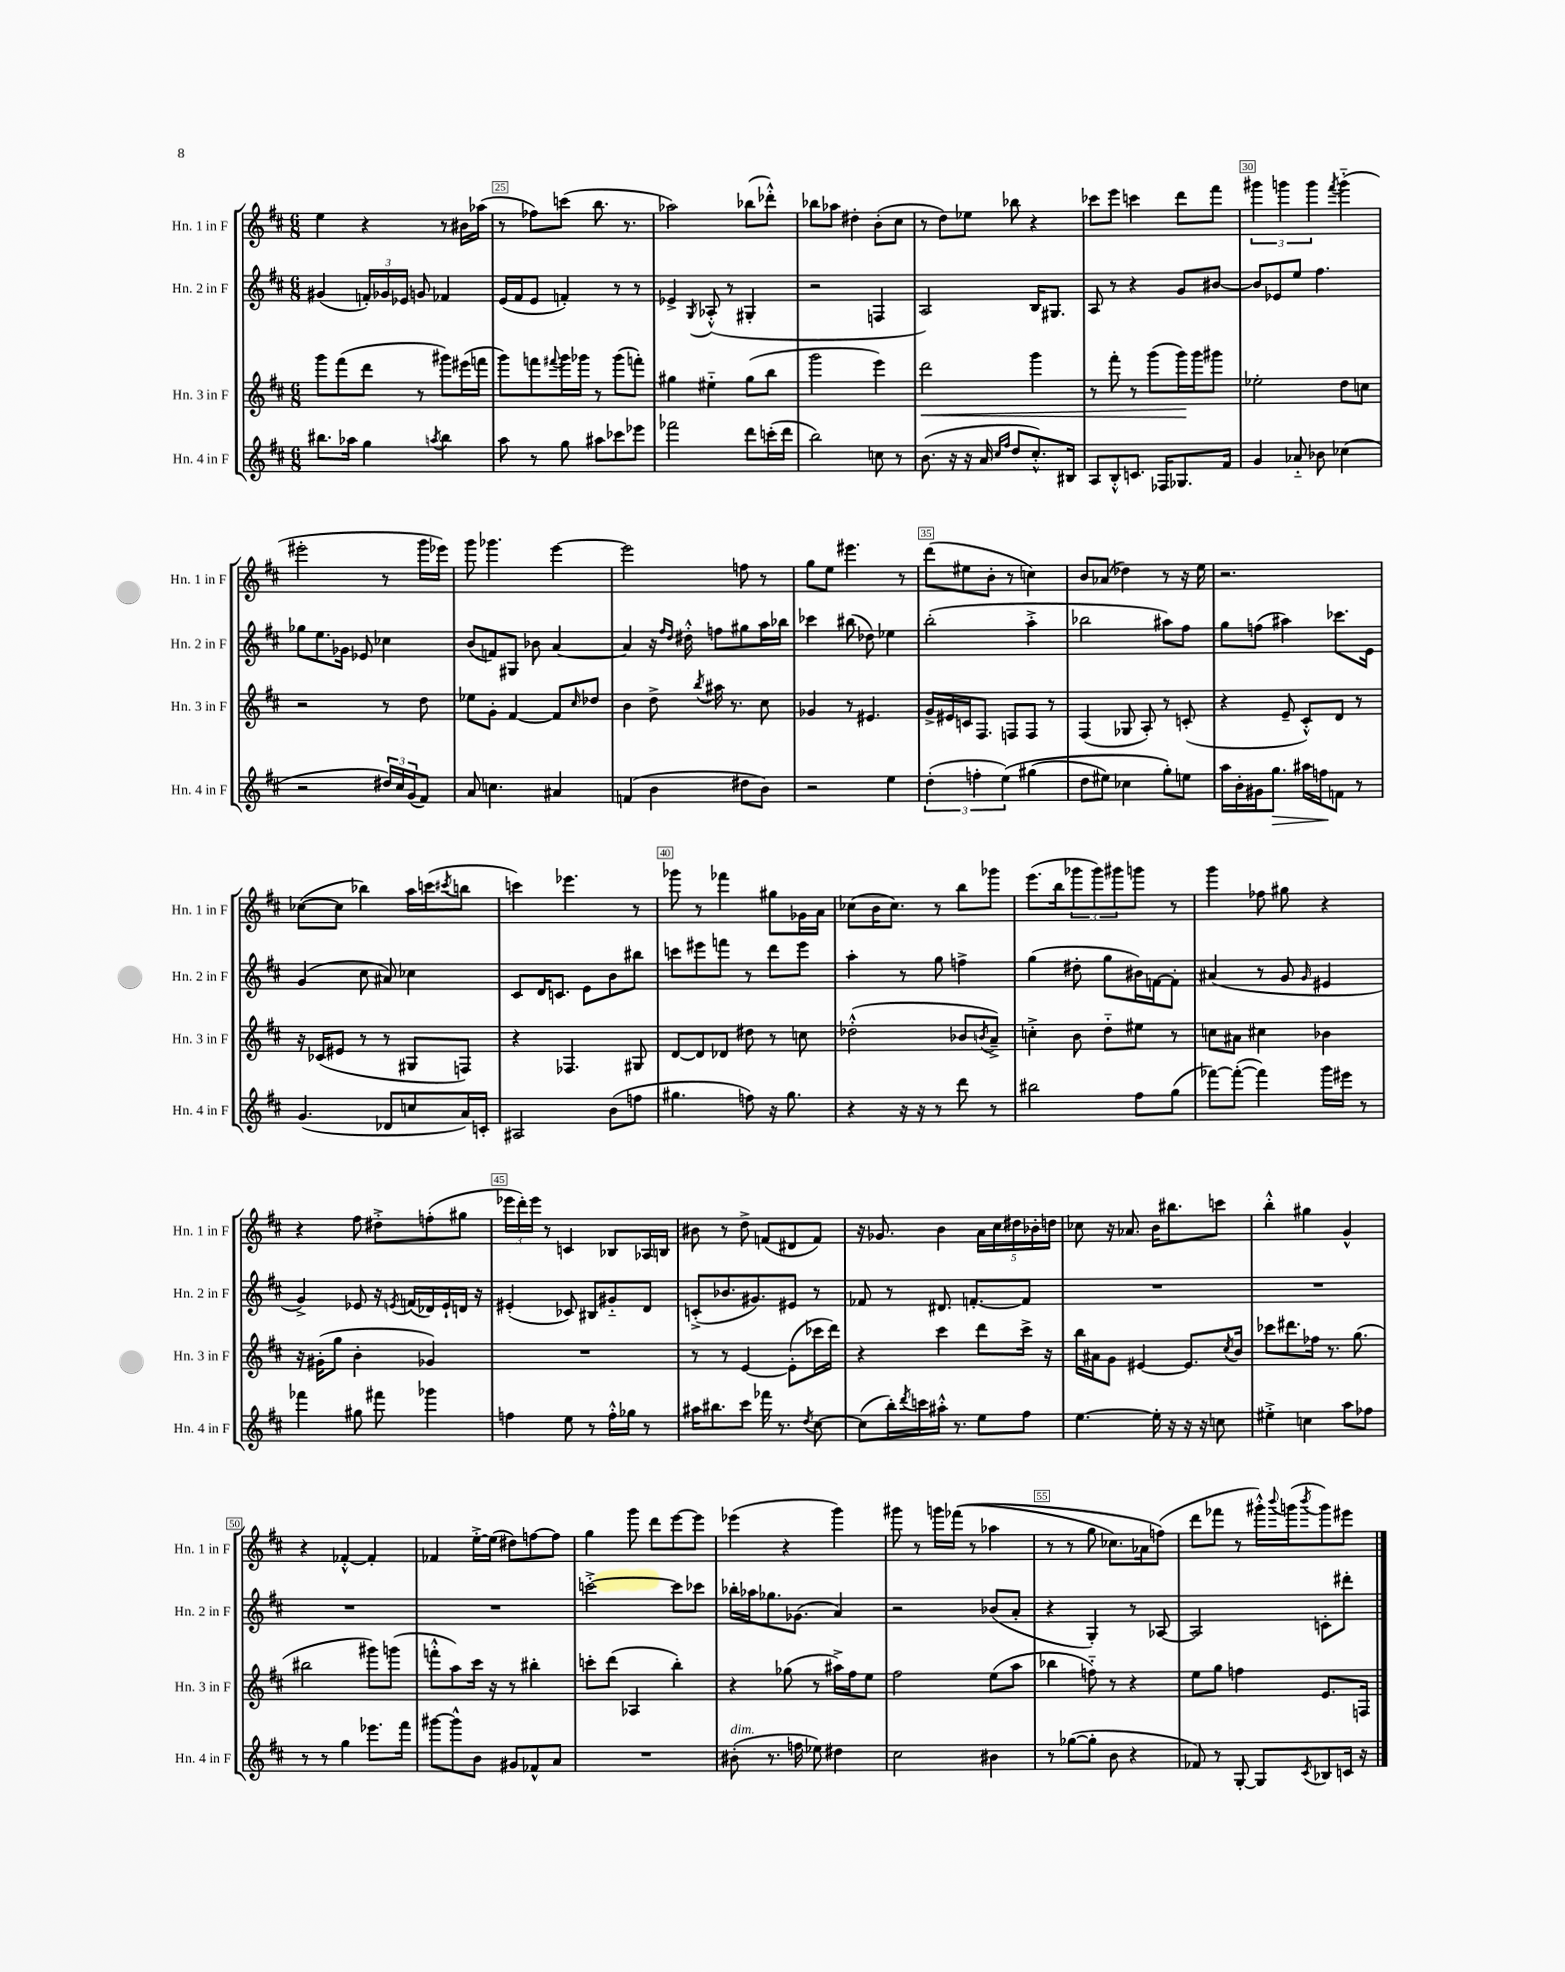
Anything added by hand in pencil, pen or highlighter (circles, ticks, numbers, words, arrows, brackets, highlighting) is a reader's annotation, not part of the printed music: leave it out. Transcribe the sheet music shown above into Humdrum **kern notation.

**kern	**kern	**kern	**kern
*staff4	*staff3	*staff2	*staff1
*clefG2	*clefG2	*clefG2	*clefG2
*k[f#c#]	*k[f#c#]	*k[f#c#]	*k[f#c#]
*M6/8	*M6/8	*M6/8	*M6/8
8.bb#	8ggg	(4g#	4ee
.	(8fff#	.	.
16aa-	.	.	.
4gg	8ddd	24f')	4r
.	.	24g-	.
.	.	24e-	.
.	8r	8g	.
8qaa	.	.	.
4bb#	8ggg#)	4f-	8r
.	(16eee#	.	16b#
.	16fff	.	(16aa-
=	=	=	=
8aa	8ggg)	(16e	8r
.	.	16f#	.
8r	8fff	8e	8ff-)
.	8qqfff#	.	.
8gg	16ggg	4f')	(8ccc
.	16ggg-	.	.
8aa#	8r	.	8.bb
8ccc-	(8ggg-	8r	.
.	.	.	8.r
8eee-	8fff')	8r	.
=	=	=	=
2fff-	4gg#	4e-^	2aa-)
.	.	8qG	.
.	4ee#'~	(8A-'^^	.
.	.	8r	.
8ddd	(8gg#	4G#'	(8bb-
(16ccc'	8bb	.	8ddd-'^^)
16ddd	.	.	.
=	=	=	=
2bb)	2ggg	2r	8bb-
.	.	.	8aa-
.	.	.	4dd#'
8cc	4eee)	4F	(8b'
8r	.	.	8cc#
=	=	=	=
(8.b	2ddd	2A)	8r
.	.	.	8dd)
16r	.	.	.
16r	.	.	8ee-
16a	.	.	.
16qqcc#	.	.	.
16qqff#	.	.	.
8dd	.	.	8bb-
8.cc#'^^)	4ggg	16B	4r
.	.	8.G#	.
16B#	.	.	.
=	=	=	=
8A	8r	8A	8ccc-
8B'^^	8fff#'	8r	8eee
8.c	8r	4r	4ccc
.	(8ggg	.	.
16F-	.	.	.
8.G-	16ggg)	8g	8ddd
.	16ggg	.	.
.	8ggg#	[8b#	8fff#
16f#	.	.	.
=	=	=	=
4g	2ee-'	8b#]	6ggg#
.	.	8e-	.
.	.	.	6ggg
8a-'~	.	8ee	.
.	.	.	6ggg
8b-	.	4.ff#	.
.	.	.	8qfff#
(4cc-	8dd	.	(4ggg'~
.	8cc	.	.
=	=	=	=
2r	2r	8gg-	2eee#'
.	.	8.ee	.
.	.	16g-	.
.	.	8e-	.
24dd#)	8r	4cc-	8r
24cc#	.	.	.
(24g	.	.	.
8f#)	8dd	.	16ggg
.	.	.	16eee-)
=	=	=	=
8a	8ee-	(8b	8ggg
4.cc	8g'	8f)	4.ggg-
.	[4f#	8G#	.
.	.	8b-	.
4a#	8f#]	[4a	[4eee
.	16qqcc#	.	.
.	8dd-	.	.
=	=	=	=
(4f	4b	4a]	2eee]
4b	8dd^	16r	.
.	.	16qqff#	.
.	.	16qqdd	.
.	.	16dd#'^^	.
.	8qbb	.	.
.	16aa#	8ff	.
.	8.r	.	.
8dd#	.	8gg#	8ff
8b)	8cc#	16aa	8r
.	.	16bb-	.
=	=	=	=
2r	4g-	4ccc-	8gg
.	.	.	8ee
.	8r	(8bb#	4.eee#
.	4.e#	8dd-)	.
4ee	.	4ee-	.
.	.	.	8r
=	=	=	=
(6dd'	16g^	(2bb'	(8ddd
.	16e#	.	.
.	16c	.	8ee#
6ff'	.	.	.
.	8.F#	.	.
.	.	.	8b'
&(6ee)	.	.	.
.	8F	.	8r
(4gg#	8F	4aa'^	4cc)
.	8r	.	.
=	=	=	=
8dd	(4F#	2bb-	8b
8ee#)	.	.	(8a-
4cc-	8G-	.	4dd-)
.	8A')	.	.
8gg'&)	8r	8aa#)	8r
8ee	(8c'	8ff#	16r
.	.	.	16ee
=	=	=	=
16aa	4r	8gg	2.r
16b'	.	.	.
16g#	.	(8ff	.
8.gg	.	.	.
.	8e~	4aa#)	.
16aa#	8c#'^^)	.	.
16ff	.	.	.
8f	8d	8.ccc-	.
8r	8r	.	.
.	.	16e	.
=	=	=	=
(4.g	16r	(4g	([8cc-
.	(16c-	.	.
.	8e#	.	8cc-]
.	8r	8cc#	4bb-)
8d-	8r	8a#)	.
8cc	8G#	4cc-	16aa
.	.	.	(16ccc
.	.	.	8qccc#
16a)	8F)	.	8bb
16c'	.	.	.
=	=	=	=
2A#	4r	8c#	4ccc)
.	.	16d	.
.	.	8.c	.
.	4.F-	.	4.eee-
.	.	8e	.
(8b	.	8b	.
8ff	8G#	8bb#	8r
=	=	=	=
4.gg#	[8d	8ccc	8ggg-
.	8d]	8eee#	8r
.	8d-	8fff	4fff-
8ff)	8dd#	8r	.
16r	8r	8ddd	8gg#
8.gg#	.	.	.
.	8cc	8eee#	16g-
.	.	.	16a
=	=	=	=
4r	(2dd-'^^	4aa'	(8cc-
.	.	.	16b
.	.	.	8.cc-)
16r	.	8r	.
16r	.	.	.
8r	.	8gg	8r
8ddd	8b-	4ff^	8bb
.	8qb	.	.
8r	8a~^)	.	8ggg-
=	=	=	=
2bb#	4cc'^	(4gg	(8.eee
.	.	.	16bb
.	8b	8dd#'	12ggg-
.	.	.	12ggg-)
.	8dd'~	8gg	.
.	.	.	12ggg#
8ff#	8ee#	16b#)	8ggg
.	.	[16f	.
(8gg	8r	8f']	8r
=	=	=	=
[8fff-)	8cc	(4a#	4ggg
(8fff-'_	8a#	.	.
4fff-])	4cc#	8r	8ff-
.	.	8g	8gg#
.	.	16qqg	.
16ggg	4b-	4e#	4r
16eee#	.	.	.
8r	.	.	.
=	=	=	=
4fff-	16r	4g^)	4r
.	(16g#'	.	.
.	8gg	.	.
8gg#	4b'	8e-	8ff#
8fff#	.	16r	8dd#'^
.	.	8qe	.
.	.	(16f	.
4ggg-	4g-)	16d-)	(8ff'
.	.	16e`	.
.	.	16d	8gg#
.	.	16r	.
=	=	=	=
4ff	2.r	(4e#'	24eee-
.	.	.	24ddd')
.	.	.	24eee-
.	.	.	8r
8ee	.	8c-)	4c
8r	.	8B#	.
16ff'^^	.	8g#'~	8B-
16gg-	.	.	.
8r	.	8d	16A-
.	.	.	16B
=	=	=	=
16aa#	8r	(8c'^	8b#
8.bb#	.	.	.
.	8r	8.b-	8r
8ccc#	[4e	.	8dd^
.	.	8.g#)	.
16fff-	.	.	(8f
8.r	.	.	.
.	(8e']	8e#	8d#
8qdd	.	.	.
[8cc#	16ccc-	8r	8f)
.	16ddd)	.	.
=	=	=	=
(8cc#]	4r	8f-	16r
.	.	.	8.g-
16bb')	.	8r	.
8qddd	.	.	.
16ccc	.	.	.
16aa#'^^	4ccc#	8.d#	4b
8.r	.	.	.
.	.	[8.f'	.
8ee	8ddd	.	20a
.	.	.	20cc#
.	.	.	20dd#
8ff#	16ccc#^	8f]	.
.	.	.	20b-'
.	16r	.	.
.	.	.	20dd
=	=	=	=
[4.ee	16bb	2.r	8cc-
.	16a#	.	.
.	8g	.	16r
.	.	.	8.a-
.	[4e#	.	.
16ee']	.	.	16b
16r	.	.	8.bb#
16r	8.e#]	.	.
16r	.	.	.
8cc	.	.	8ccc
.	8qcc#	.	.
.	16b	.	.
=	=	=	=
4ee#'^	8ccc-	2.r	4bb'^^
.	8.ddd#	.	.
4cc	.	.	4gg#
.	16ff-	.	.
.	8.r	.	.
8aa	.	.	4g^^
.	(8.gg	.	.
8ff-	.	.	.
=	=	=	=
8r	2bb#	2.r	4r
8r	.	.	.
4gg	.	.	[4f-'^^
8.eee-	8ggg#)	.	4f-']
.	(8ggg	.	.
16fff#	.	.	.
=	=	=	=
[8ggg#	8fff'^^	2.r	4f-
8ggg#^^]	8aa)	.	.
8b	16ccc#	.	[16ee'^
.	16r	.	(16ee]
8g#	8r	.	8dd#)
8f-^^	4bb#'	.	[8ff
8a	.	.	8ff]
=	=	=	=
2.r	8ccc'	[2ccc'^	4gg
.	(8ddd	.	.
.	4A-	.	8ggg
.	.	.	8ddd
.	4bb')	8ccc]	[8eee
.	.	8ccc-	8eee]
=	=	=	=
(8b#'	4r	16bb-'	(4eee-
.	.	16aa-	.
8.r	.	8.gg-	.
.	(8gg-	.	4r
16ff	.	(8.g-	.
8ee-)	8r	.	.
4dd#	16aa#^)	4a)	4ggg)
.	16ff#	.	.
.	8ee	.	.
=	=	=	=
2cc#	2ff#	2r	8ggg#
.	.	.	8r
.	.	.	16ggg
.	.	.	&((16fff-
.	.	.	8r
4b#	(8ee	(8b-	4aa-
.	8aa	8a'	.
=	=	=	=
8r	4bb-	4r	8r
([8gg-	.	.	8r
8gg-']	8ff'~)	4G')	8gg
8b	8r	.	8.cc-)
4r	4r	8r	.
.	.	.	16a-
.	.	[8A-	(8ff&)
=	=	=	=
8f-)	8ee	2A-]	8ddd
8r	8gg	.	8fff-
[8G'	4ff	.	8r
8G]	.	.	16ggg#'^^)
.	.	.	8qqbbb
.	.	.	(16ggg
8qc#	.	.	8qbbb
8B-	8.e	8c'	8ggg)
16c	.	8ddd#'	8eee#
16r	16F	.	.
==	==	==	==
*-	*-	*-	*-
